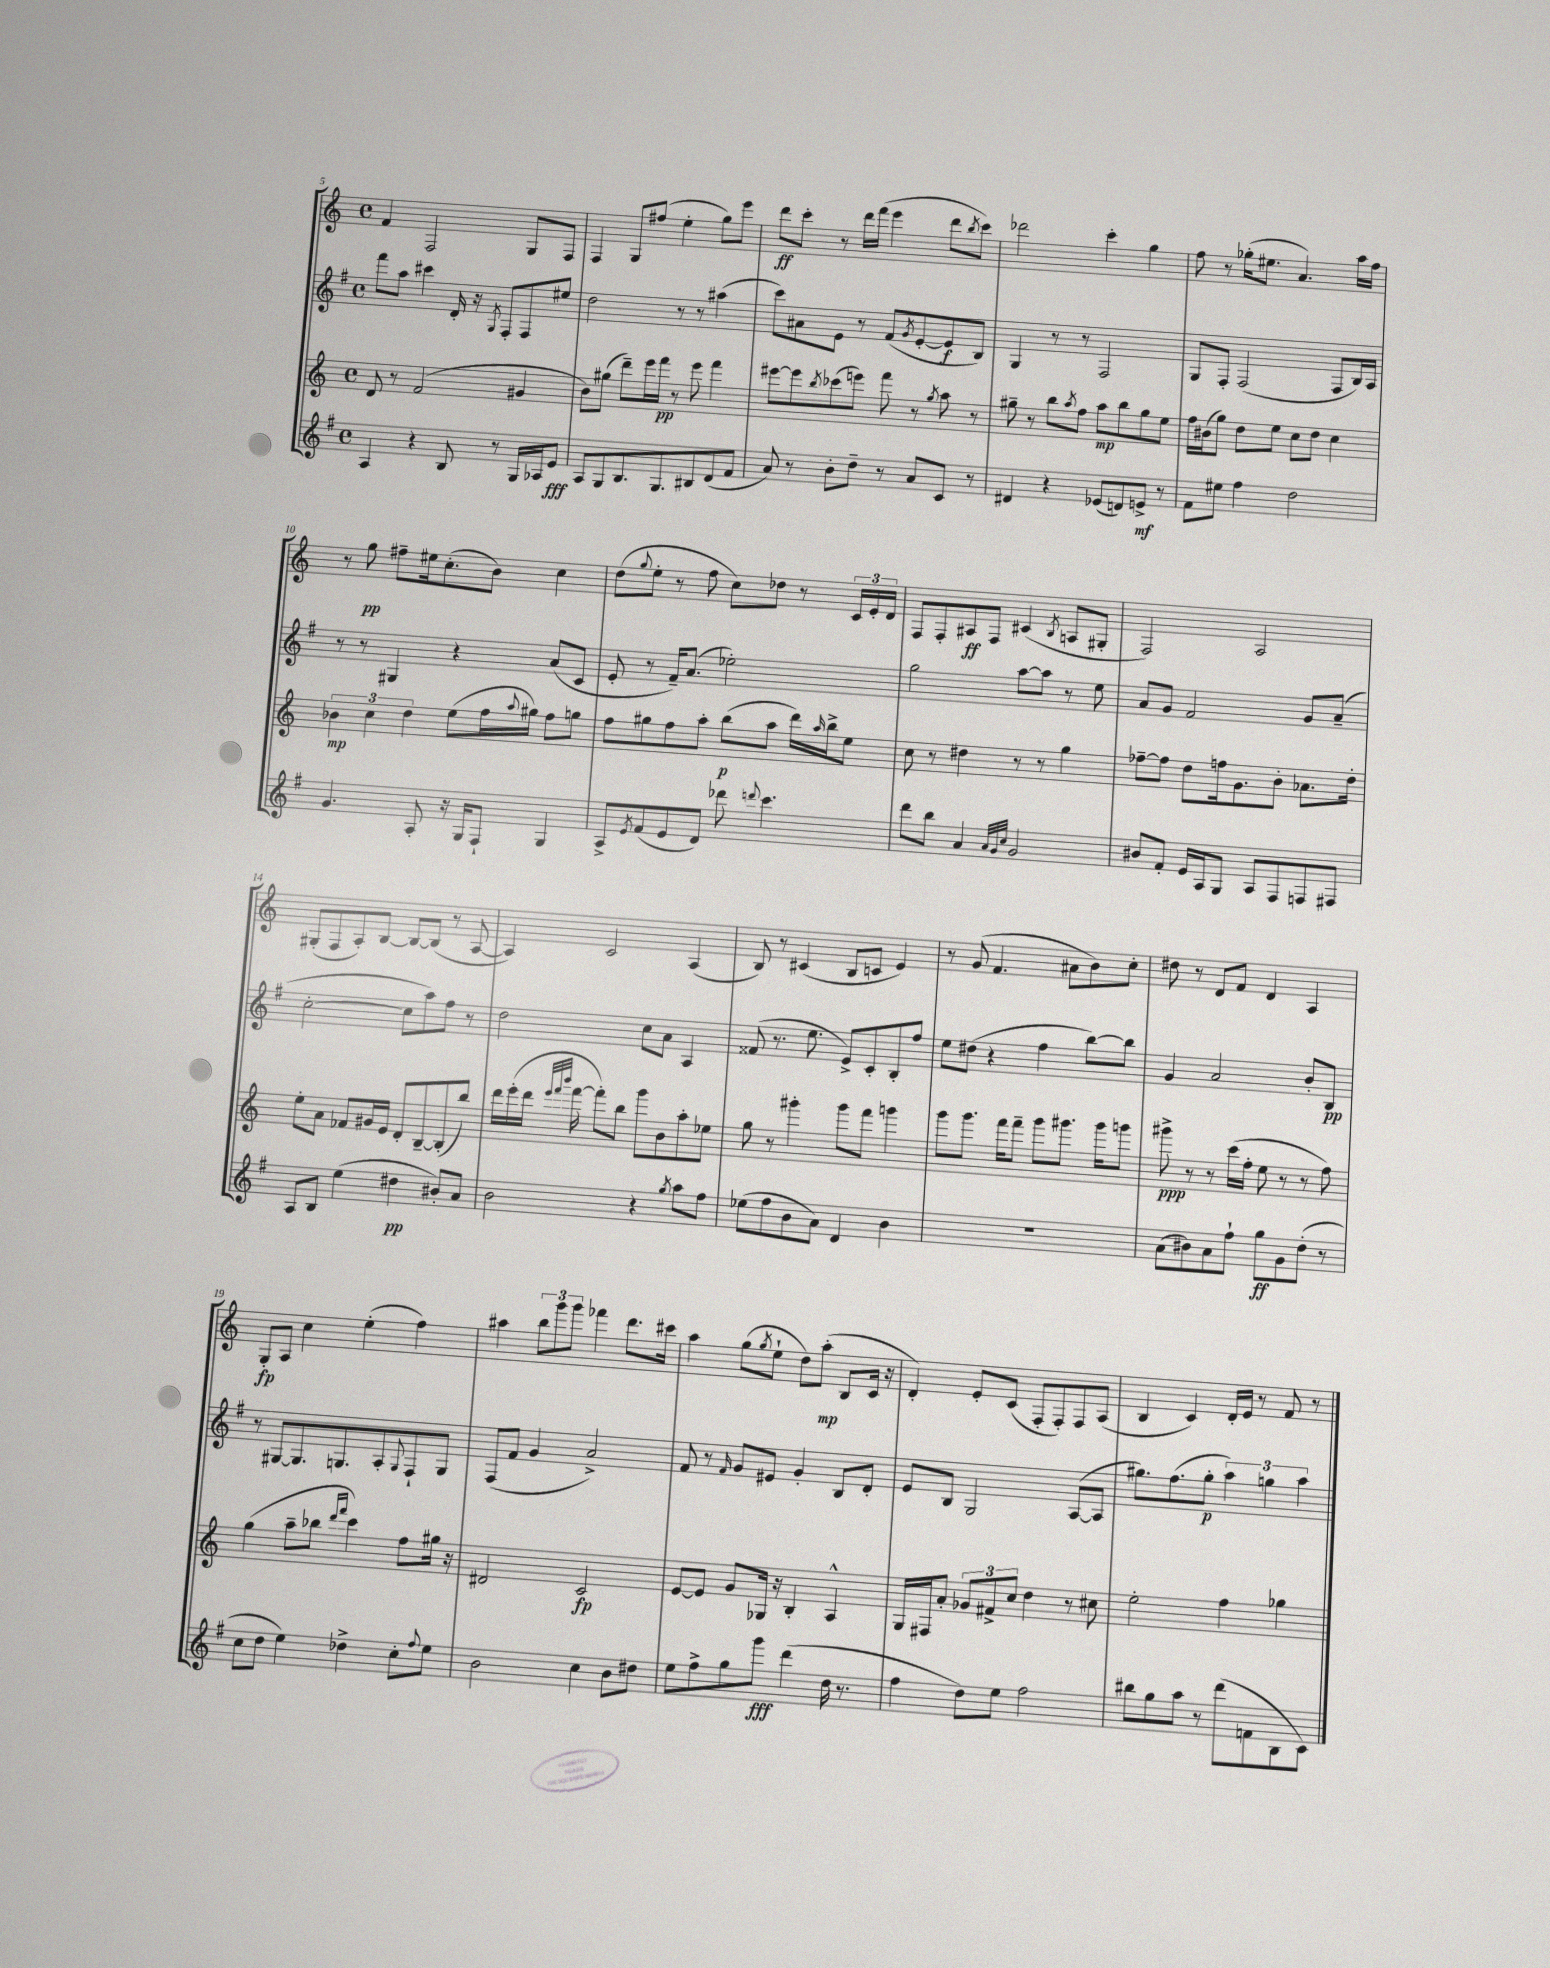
<<
\new StaffGroup <<
\new Staff = "s0" {
    \clef treble \key c \major \defaultTimeSignature \time 4/4
    f'4 f2 g8 f8 |
    f4 g8 fis''8( e''4-. g''8) e'''8 |
    d'''8\ff c'''8-. r8 d'''16 f'''16( e'''4 d'''8 \acciaccatura { b''8 } c'''8) |
    des'''2 c'''4-. g''4 |
    f''8 r8 ges''16-.( eis''8. a'4.) a''16 f''16 |
    r8 g''8\pp fis''8-- eis''16 c''8.-.( b'8) c''4 |
    d''8( \appoggiatura { g''8 } e''8-. r8 f''8 c''8) des''8 r8 \tuplet 3/2 { c'16 e'16-. d'16 } |
    f8 f8-. ais8\ff f8 cis'4( \acciaccatura { b8 } a8 gis8-. |
    f2) a2 |
    gis8-.( f8 a8-.) b8~ b8~ b8( r8 a8~ |
    a4) c'2 a4( |
    b8) r8 cis'4( b8 c'8 e'4) |
    r8 g'8( f'4. ais'8 b'8) c''8-. |
    dis''8 r8 d'8 f'8 d'4 a4 |
    g8-.\fp a8 c''4 e''4-.( f''4) |
    ais''4 \tuplet 3/2 { b''8 g'''8 g'''8 } fes'''4 d'''8. cis'''16 |
    a''4 g''8( \acciaccatura { g''8 } e''8-! d''8) a''8-.\mp( b8 c'16 r16 |
    d'4-.) e'8-. c'8( f8-. f8-.) f8 a8( |
    b4 c'4) d'16-. e'16 r8 f'8 r8 \bar "|." |
}
\new Staff = "s1" {
    \clef treble \key g \major \defaultTimeSignature \time 4/4
    fis'''8 a''8 cis'''4 d'16-. r16 \acciaccatura { g8 } fis8-. fis8 eis''8 |
    d''2 r8 r8 ais''4( |
    c'''8) ais'8 e'8 r8 fis'8( \acciaccatura { g'8 } e'8~-. e'8\f b8) |
    g4 r8 r8 fis2 |
    g8 fis8-. fis2( fis8 b16) a16 |
    r8 r8 gis4 r4 a'8( c'8 |
    e'8-. r8 fis'16--) a'8.( ees''2-.) |
    g''2 a''8~ a''8 r8 e''8 |
    a'8 g'8 fis'2 g'8 a'8--( |
    c''2~-. c''8 a''8) fis''8 r8 |
    d''2 c''8 a'8 a4 |
    fisis'8( r8. e''8. e'8->) c'8-. b8-. fis''8 |
    e''8 dis''8( r4 fis''4 b''8~) b''8 |
    g'4 a'2 b'8-. b8\pp |
    r8 gis8~ gis8. g8. a8-. \appoggiatura { g8 } fis8-! g8 |
    fis8( fis'8 g'4 a'2->) |
    fis'8 r8 \grace { fis'16 } g'8 eis'8 g'4-. b8 d'8-. |
    e'8 b8 g2 a8~( a8 |
    gis''8.) fis''8.( gis''8-.\p \tuplet 3/2 { a''4) g''4 a''4 } \bar "|." |
}
\new Staff = "s2" {
    \clef treble \key c \major \defaultTimeSignature \time 4/4
    d'8 r8 f'2( gis'4 |
    b'8) gis''8( d'''8--) e'''16 f'''16\pp r8 e'''8 f'''4 |
    eis'''8~ eis'''8 \acciaccatura { b''8 } ces'''8( e'''8) f'''8 r8 \acciaccatura { g''8 } a''8 r8 |
    gis''8-- r8 b''8 \acciaccatura { a''8 } f''8 a''8\mp b''8 gis''8 e''8 |
    f''16 bis'16( g''8) d''8 e''8 c''8 d''8 c''4 |
    \tuplet 3/2 { bes'4\mp c''4 d''4 } e''8( f''16 \appoggiatura { a''8 } gis''16) f''8 g''8 |
    f''8 gis''8 f''8 a''8-. b''8\p( a''8 d'''16) \grace { a''16 } b''16-> e''8 |
    c''8 r8 dis''4 r8 r8 g''4 |
    fes''8~-- fes''8 d''8 f''16 g'8. b'8-. aes'8. d''16-. |
    e''8-. a'8 fes'8 gis'16 e'16 d'8-. b8~-- b8-.( b''8) |
    d'''16 e'''16-.( d'''16 \grace { e'''32 f'''32 b'''32 } f'''16~ f'''8-.) b''8 g'''8 b'8 a''8-. ees''8 |
    g''8 r8 gis'''4-. gis'''8 f'''8 g'''4 |
    g'''8 g'''8. f'''16 f'''8-- g'''8 gis'''8. gis'''16 g'''8 |
    gis'''8->\ppp r8 r8 c'''16( f''16-. e''8 r8 r8 f''8) |
    g''4( a''8-- bes''8 \grace { d'''16 f'''16 } c'''4) f''8 gis''16 r16 |
    dis'2 c'2\fp |
    e'8~ e'8 g'8 ges16 r16 b4-. a4-^ |
    g16 fis16 a'8-. \tuplet 3/2 { ges'8 fis'8-> c''8 } d''4 r8 cis''8 |
    e''2-. f''4 ges''4 \bar "|." |
}
\new Staff = "s3" {
    \clef treble \key g \major \defaultTimeSignature \time 4/4
    a4 r4 b8 r8 g16 aes16 e'8\fff |
    a8 g8 b8. g8. bis8 d'8( fis'8 |
    a'8) r8 b'8-. d''8-- r8 a'8 c'8 r8 |
    dis'4 r4 ees'8( d'8) e'8->\mf r8 |
    fis'8 eis''8 fis''4 d''2 |
    g'4. a8-. r16 g16 fis8-! g4 |
    a8-> \acciaccatura { e'8 } fis'8( e'8 d'8) des'''8 \appoggiatura { d'''8 } c'''4. |
    d'''8 b''8 a'4 \grace { a'32 g'32 c''32 } g'2 |
    bis'8 fis'8-. e'16 a16 g8 a8 fis8 f8 fis8 |
    a8 b8 e''4( dis''4\pp bis'8-.) a'8 |
    b'2 r4 \acciaccatura { g''8 } a''8 fis''8 |
    ees''8( fis''8 b'8 a'8) d'4 b'4 |
    R1 |
    a'8( bis'8) a'8 fis''8-! g''8\ff g'8 d''8-.( r8 |
    c''8 d''8 e''4) des''4-> c''8-. \appoggiatura { fis''8 } e''8 |
    b'2 c''4 b'8 dis''8 |
    e''8 fis''8-> g''8 g'''8\fff d'''4( d''16 r8. |
    fis''4 d''8) e''8 fis''2 |
    bis''8 g''8 a''8 r8 d'''8( f'8 b8 c'8) \bar "|." |
}
>>
>>
\layout { \context { \Score currentBarNumber = #5 } }
